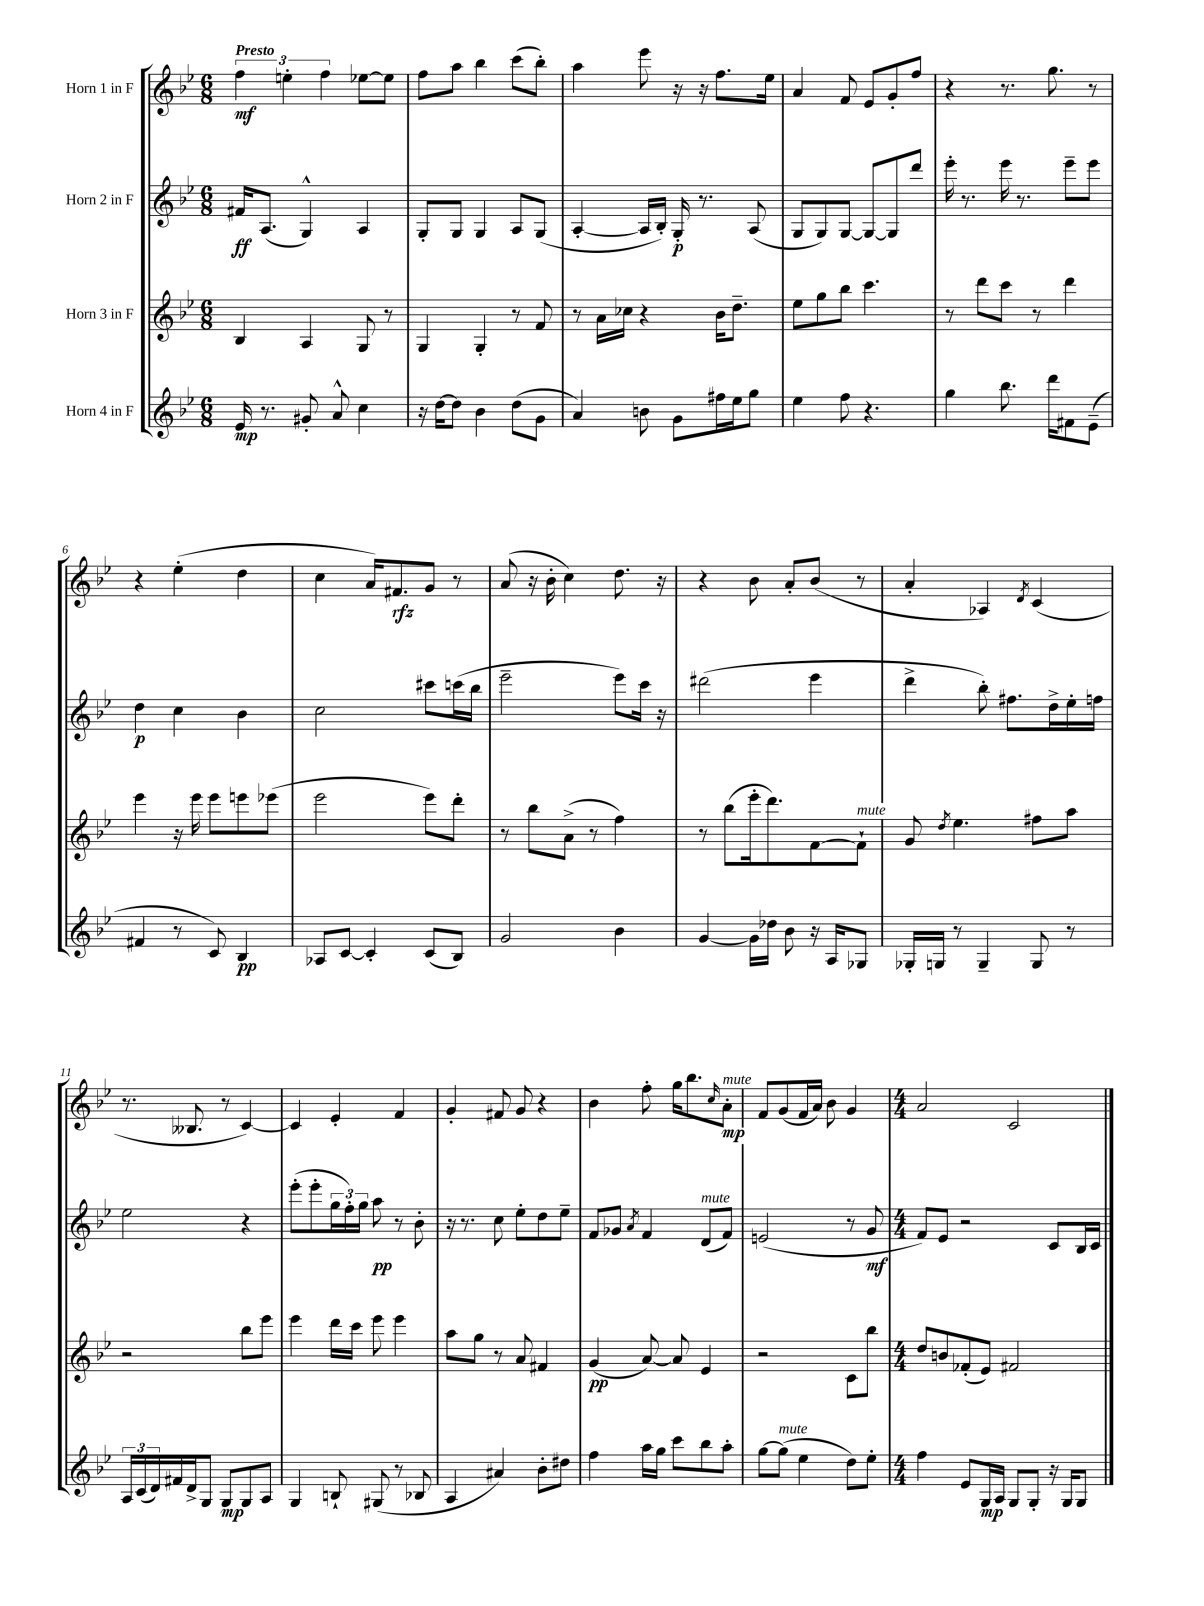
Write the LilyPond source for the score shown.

<<
\new StaffGroup <<
\new Staff = "s0" \with { instrumentName = "Horn 1 in F" } {
    \clef treble \key bes \major \numericTimeSignature \time 6/8 \tempo "Presto"
    \tuplet 3/2 { f''4\mf e''4-. f''4 } ees''8~ ees''8 |
    f''8 a''8 bes''4 c'''8( bes''8-.) |
    a''4 ees'''8 r16 r16 f''8. ees''16 |
    a'4 f'8 ees'8 g'8-. f''8 |
    r4 r8. g''8. r8 |
    r4 ees''4-.( d''4 |
    c''4 a'16) fis'8.\rfz g'8 r8 |
    a'8( r16 bes'16-. c''4) d''8. r16 |
    r4 bes'8 a'8-. bes'8( r8 |
    a'4-. aes4) \acciaccatura { d'8 } c'4( |
    r8. beses8. r8 c'4~) |
    c'4 ees'4-. f'4 |
    g'4-. fis'8 g'8 r4 |
    bes'4 f''8-. g''16 bes''8. \grace { c''16 } a'8-.\mp^\markup { \italic "mute" } |
    f'8 g'8( f'16 a'16) bes'8 g'4 |
    \numericTimeSignature \time 4/4 a'2 c'2 \bar "|." |
}
\new Staff = "s1" \with { instrumentName = "Horn 2 in F" } {
    \clef treble \key bes \major \numericTimeSignature \time 6/8
    fis'16\ff a8.( g4-^) a4 |
    g8-. g8 g4 a8 g8( |
    a4~-. a16 bes16-.) g16-.\p r8. a8( |
    g8 g8) g8~ g8~ g8 d'''8 |
    ees'''16-. r8. ees'''16 r8. ees'''8-- ees'''8 |
    d''4\p c''4 bes'4 |
    c''2 cis'''8 c'''16( bes''16 |
    ees'''2-- ees'''8) c'''16 r16 |
    dis'''2( ees'''4 |
    d'''4-> bes''8-.) fis''8. d''16-> ees''16-. f''16 |
    ees''2 r4 |
    ees'''8-.( ees'''8-. \tuplet 3/2 { g''16 f''16-.) g''16 } a''8\pp r8 bes'8-. |
    r16 r8. c''8 ees''8-. d''8 ees''8-- |
    f'8 ges'8 \acciaccatura { a'8 } f'4 d'8^\markup { \italic "mute" }( f'8) |
    e'2( r8 g'8\mf |
    \numericTimeSignature \time 4/4 f'8) ees'8 r2 c'8 bes16 c'16 \bar "|." |
}
\new Staff = "s2" \with { instrumentName = "Horn 3 in F" } {
    \clef treble \key bes \major \numericTimeSignature \time 6/8
    bes4 a4 g8 r8 |
    g4 g4-. r8 f'8 |
    r8 a'16 ces''16 r4 bes'16 d''8.-- |
    ees''8 g''8 bes''8 c'''4. |
    r8 d'''8 c'''8 r8 d'''4 |
    ees'''4 r16 ees'''16 ees'''8 e'''8 ees'''8( |
    ees'''2 ees'''8) d'''8-. |
    r8 bes''8 a'8->( r8 f''4) |
    r8 bes''8( ees'''16-. d'''8.) f'8~ f'8-!^\markup { \italic "mute" } |
    g'8 \acciaccatura { d''8 } ees''4. fis''8 a''8 |
    r2 bes''8 ees'''8 |
    ees'''4 d'''16 c'''16 ees'''8 ees'''4 |
    a''8 g''8 r8 a'8 fis'4 |
    g'4\pp( a'8~) a'8 ees'4 |
    r2 c'8 bes''8 |
    \numericTimeSignature \time 4/4 d''8 b'8 fes'8-.( ees'8) fis'2 \bar "|." |
}
\new Staff = "s3" \with { instrumentName = "Horn 4 in F" } {
    \clef treble \key bes \major \numericTimeSignature \time 6/8
    ees'16\mp r8. gis'8-. a'8-^ c''4 |
    r16 d''16~ d''8 bes'4 d''8( g'8 |
    a'4) b'8 g'8 fis''16 ees''16 g''8 |
    ees''4 f''8 r4. |
    g''4 bes''8. d'''16 fis'8 ees'8--( |
    fis'4 r8 c'8) bes4\pp |
    aes8 c'8~ c'4-. c'8( bes8) |
    g'2 bes'4 |
    g'4~ g'16 des''16 bes'8 r16 a16 ges8 |
    ges16-. g16 r8 g4-- g8 r8 |
    \tuplet 3/2 { a16 c'16( d'16) } fis'16 d'16-> g8 g8\mp g8 a8 |
    g4 b8-! gis8( r8 bes8 |
    a4 ais'4) bes'8-. dis''8 |
    f''4 a''16 g''16 c'''8 bes''8 a''8-. |
    g''8~ g''8^\markup { \italic "mute" }( ees''4 d''8) ees''8-. |
    \numericTimeSignature \time 4/4 f''4 ees'8 g16\mp a16 g8 g8-. r16 g16 g8 \bar "|." |
}
>>
>>
